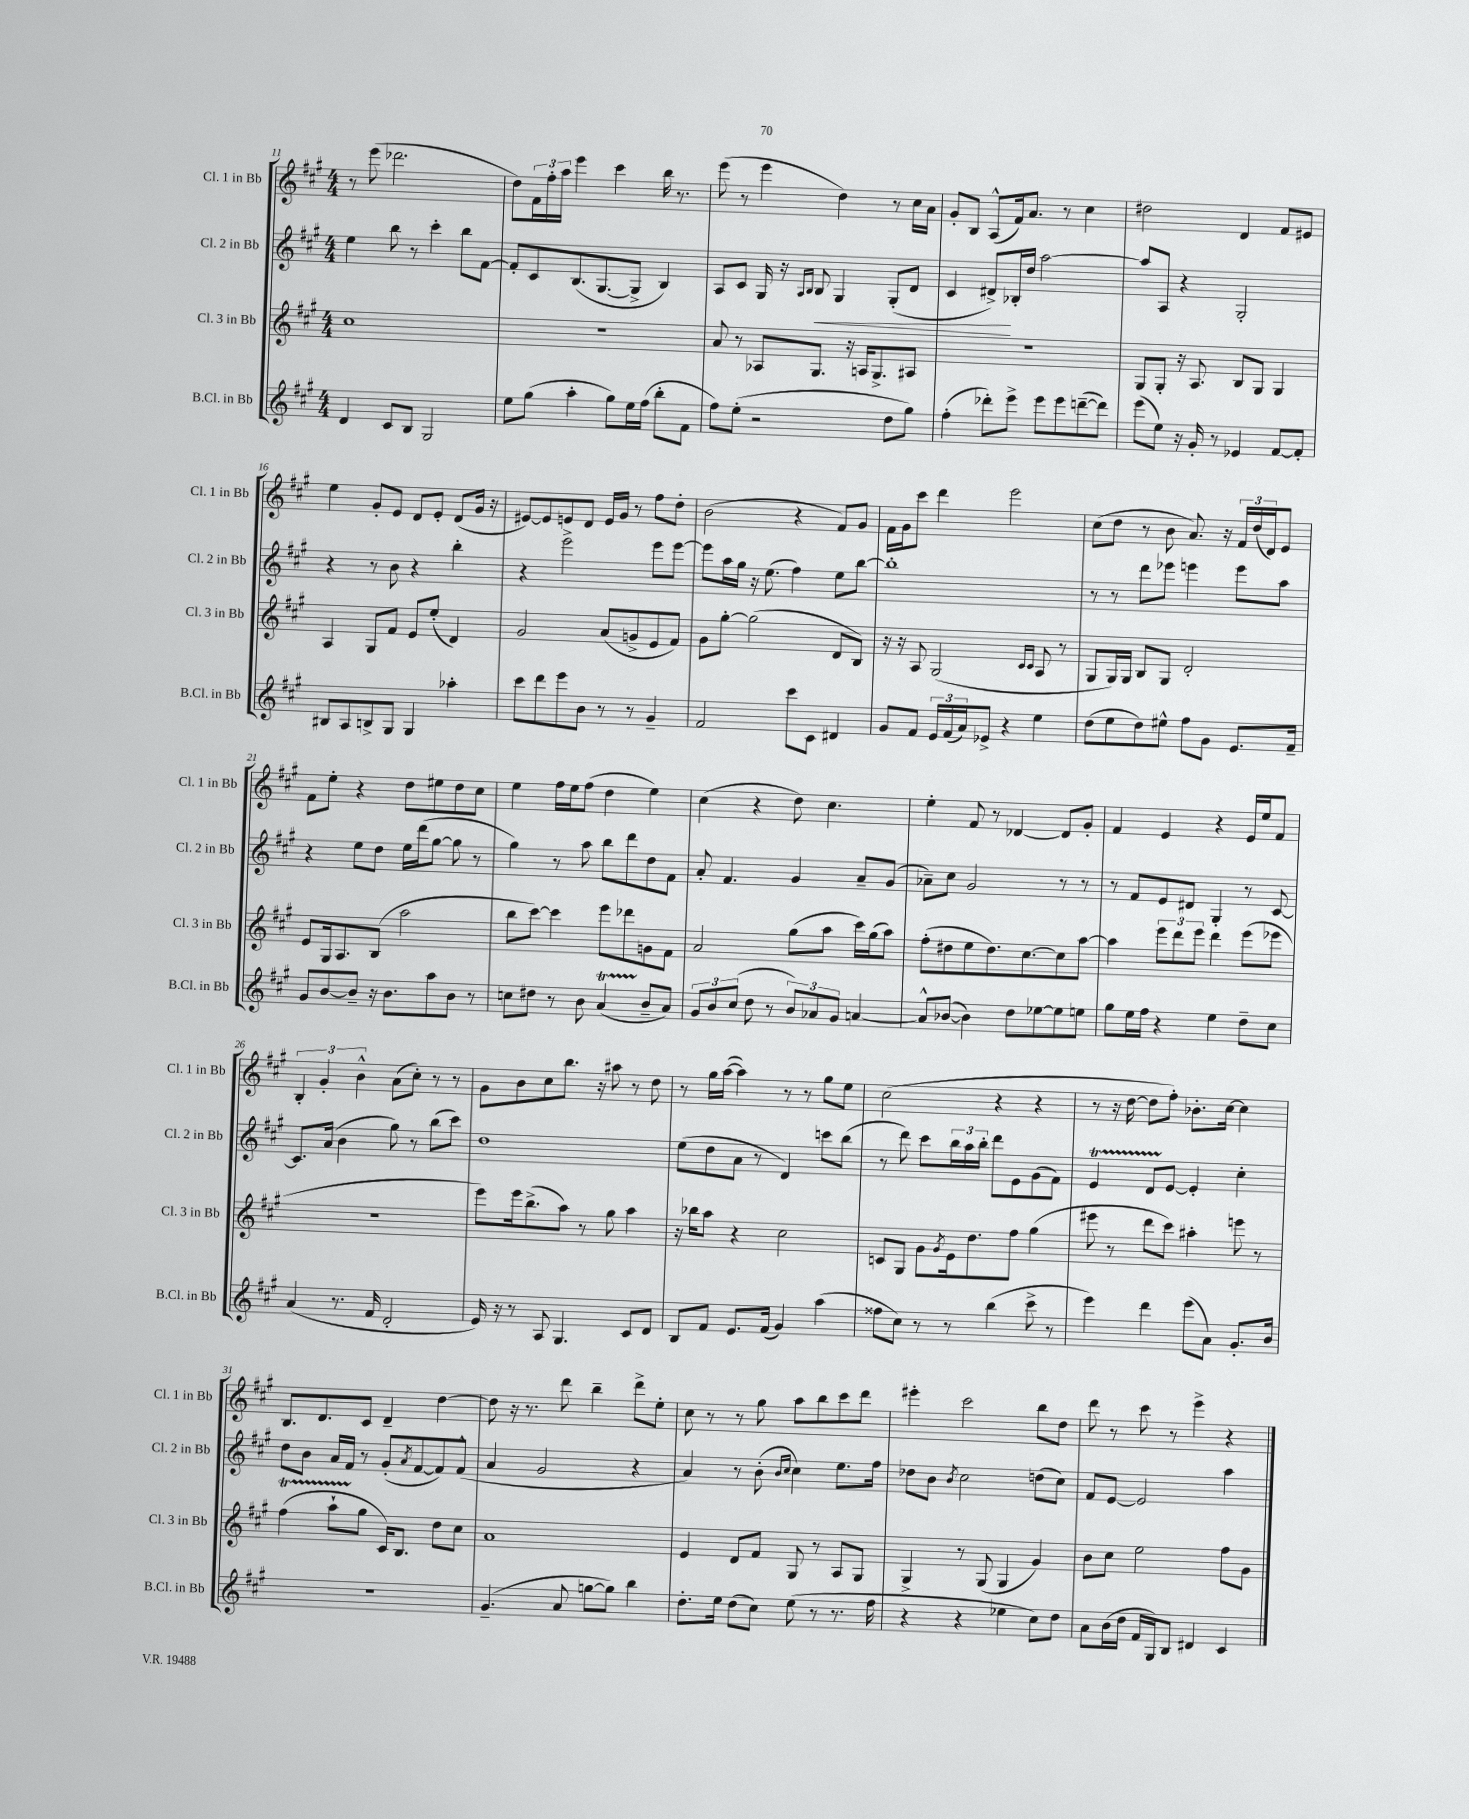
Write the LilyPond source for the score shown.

<<
\new StaffGroup <<
\new Staff = "s0" \with { instrumentName = "Cl. 1 in Bb" shortInstrumentName = "Cl. 1 in Bb" } {
    \clef treble \key a \major \numericTimeSignature \time 4/4
    r8 e'''8( des'''2. |
    d''8) \tuplet 3/2 { fis'16 fis''16-. a''16 } e'''4 cis'''4 b''16 r8. |
    e'''8( r8 e'''4 d''4) r8 cis''16 a'16 |
    gis'8-. b8 a8-^( fis'16) a'8. r8 cis''4 |
    dis''2 d'4 fis'8 eis'8 |
    e''4 gis'8-. e'8 d'8 e'8-. d'8( gis'16 r16 |
    eis'8~) eis'8 e'8 d'8 e'16 gis'16 r8 fis''8 d''8-. |
    b'2( r4 fis'8) gis'8 |
    fis'16 gis'16 cis'''8 d'''4 e'''2 |
    cis''8( d''8 r8 b'8 a'8.) r16 \tuplet 3/2 { fis'16 d''16( d'16) } e'8 |
    fis'8 e''8-. r4 d''8 eis''8 d''8 cis''8 |
    e''4 fis''16 e''16 fis''8( d''4 e''4) |
    cis''4( r4 d''8) cis''4. |
    e''4-. fis'8 r8 des'4~ des'8 gis'8-. |
    fis'4 e'4 r4 e'16 e''16 fis'8 |
    \tuplet 3/2 { b4-. gis'4-. b'4-^ } a'8( cis''8-.) r8 r8 |
    gis'8 b'8 cis''8 b''8. r16 ais''8 r8 d''8 |
    r8 gis''16 a''16~( a''4) r8 r8 gis''8 e''8 |
    cis''2( r4 r4 |
    r8 r16 d''16~ d''8 fis''8-.) bes'8.-. cis''16~ cis''4 |
    b8. d'8. cis'8 d'4-- d''4~ |
    d''8 r16 r8. d'''8 b''4-- d'''8-> e''8-. |
    cis''8 r8 r8 gis''8 a''8 b''8 cis'''8 d'''8 |
    eis'''4-. cis'''2 b''8 d''8 |
    d'''8 r8 cis'''8 r8 e'''4-> r4 \bar "|." |
}
\new Staff = "s1" \with { instrumentName = "Cl. 2 in Bb" shortInstrumentName = "Cl. 2 in Bb" } {
    \clef treble \key a \major \numericTimeSignature \time 4/4
    e''4 b''8 r8 cis'''4-. b''8 fis'8~ |
    fis'8-. cis'8 b8.( gis8.~ gis8-> b4) |
    a8 cis'8 gis16 r16 \grace { a16 b16 } b8\< gis4 gis8-.( d'8 |
    cis'4 dis'8->\!) bes16-. d''16 a''2~ |
    a''8 a8 r4 gis2-. |
    r4 r8 b'8 r4 b''4-. |
    r4 e'''2-> e'''8 e'''8~ |
    e'''8 a''16 gis''16 r16 e''8.( fis''4) e''8 b''8~ |
    b''1-. |
    r8 r8 d'''8 ees'''8 e'''4 e'''8 a''8 |
    r4 e''8 d''8 e''16 d'''16( gis''8~ gis''8 r8 |
    gis''4) r8 a''8 b''8 d'''8 d''8 fis'8 |
    a'8-. fis'4. gis'4 a'8-- gis'8( |
    aes'8--) cis''8 gis'2 r8 r8 |
    r8 fis'8 e'8 dis'8 gis4-. r8 cis'8~ |
    cis'8. a'16( b'4 gis''8) r8 b''8( cis'''8) |
    d''1 |
    e''8( d''8 a'8 r8 d'4) c'''8 b''8( |
    r8 d'''8) cis'''8 \tuplet 3/2 { b''16 a''16 b''16-. } d'''8 e'8 gis'8( fis'8) |
    e'4\startTrillSpan d'8 e'8~\stopTrillSpan e'4-. cis''4-. |
    d''8 b'8 a'16 fis'16 r8 gis'8-.( \acciaccatura { a'8 } fis'8~ fis'8) fis'8-^( |
    a'4 gis'2 r4 |
    a'4) r8 b'8-.( \grace { b'16 cis''16 } cis''4) e''8. fis''16 |
    des''8 b'8 \acciaccatura { b'8 } cis''2 d''8( cis''8) |
    fis'8 e'8~ e'2 a''4 \bar "|." |
}
\new Staff = "s2" \with { instrumentName = "Cl. 3 in Bb" shortInstrumentName = "Cl. 3 in Bb" } {
    \clef treble \key a \major \numericTimeSignature \time 4/4
    cis''1 |
    R1 |
    a'8 r8 aes8 gis8. r16 a16 gis8.-> ais8 |
    R1 |
    gis8 gis8-. r16 a8. b8 gis8 gis4 |
    a4 gis8 fis'8 e'8 e''8-.( d'4) |
    gis'2 a'8( g'8-> e'8 fis'8) |
    gis'8 gis''8~-. gis''2( d'8 b8) |
    r16 r16 a8 gis2( \grace { cis'16 cis'16 } a8 r8 |
    gis8 gis16) gis16 b8 gis8 d'2-. |
    e'8 gis16 a8. b8( a''2 |
    b''8 cis'''8~) cis'''4 e'''8 des'''8 g'8 fis'8 |
    a'2 gis''8( a''8 cis'''16) gis''16( a''8) |
    fis''8-.( dis''8 e''8 dis''8.) cis''8.~ cis''8 a''8~ |
    a''4 \tuplet 3/2 { e'''8 d'''8 e'''8 } d'''4 e'''8( ees'''8 |
    R1 |
    e'''8) e'''16 b''8.->( a''8) r8 gis''8 a''4 |
    r16 bes''16 a''8 r4 cis''2 |
    c'8 gis8 gis'8 \acciaccatura { gis'8 } e'16 d''8. fis''8 gis''4( |
    eis'''8 r8 d'''8 cis'''8) ais''4-. e'''8 r8 |
    fis''4\startTrillSpan( a''8-! gis''8\stopTrillSpan cis'16) b8. d''8 cis''8 |
    a'1 |
    e'4 d'8 fis'8 gis8 r8 a8 gis8 |
    gis4-> r8 gis8( gis4 gis'4) |
    b'8 cis''8 e''2 fis''8 gis'8 \bar "|." |
}
\new Staff = "s3" \with { instrumentName = "B.Cl. in Bb" shortInstrumentName = "B.Cl. in Bb" } {
    \clef treble \key a \major \numericTimeSignature \time 4/4
    d'4 cis'8 b8 gis2 |
    e''8 gis''8( a''4-. gis''8) e''16 fis''16( b''8-. fis'8 |
    fis''8) e''8-.( r2 d''8 gis''8) |
    fis''4-.( des'''8-.) e'''8-> e'''8 e'''8 d'''8~--( d'''8) |
    e'''8( e''8) r16 gis'16-. r8 ees'4 fis'8~ fis'8-. |
    bis8 a8 b8-> gis8 gis4 aes''4-. |
    cis'''8 d'''8 e'''8 b'8 r8 r8 gis'4-- |
    fis'2 cis'''8 cis'8 dis'4 |
    gis'8 fis'8 \tuplet 3/2 { e'16 fis'16( a'16) } ees'8-> r4 e''4 |
    d''8( e''8 d''8) eis''8-^ fis''8 gis'8 e'8. fis'16-- |
    gis'8 b'8~ b'8-- r16 b'8. a''8 b'8 r8 |
    c''8 dis''8 r8 b'8 a'4\startTrillSpan( b'8--\stopTrillSpan a'8) |
    \tuplet 3/2 { gis'8 b'8 cis''8( } d''8 r8 \tuplet 3/2 { b'8) aes'8 gis'8 } a'4~ |
    a'8-^ bes'8~( bes'4) d''8 ees''8~ ees''8 e''8 |
    gis''8 e''16 fis''16 r4 e''4 d''8-- cis''8 |
    a'4( r8. fis'16 d'2-. |
    e'16) r16 r8 a8 gis4. cis'8 d'8 |
    b8 fis'8 e'8. fis'16( gis'4) a''4( |
    fisis''8 cis''8) r8 r8 b''4( cis'''8-> r8 |
    e'''4) d'''4 e'''8( a'8) gis'8.-. b'16 |
    R1 |
    gis'4.--( a'8 g''8~ g''8) b''4 |
    d''8.-. e''16 d''8( cis''8) e''8( r8 r8. fis''16 |
    r4 r4 ees''4 cis''8) d''8 |
    a'8 b'16( d''16 fis'16 gis16) b8 dis'4 cis'4 \bar "|." |
}
>>
>>
\layout { \context { \Score currentBarNumber = #11 } }
